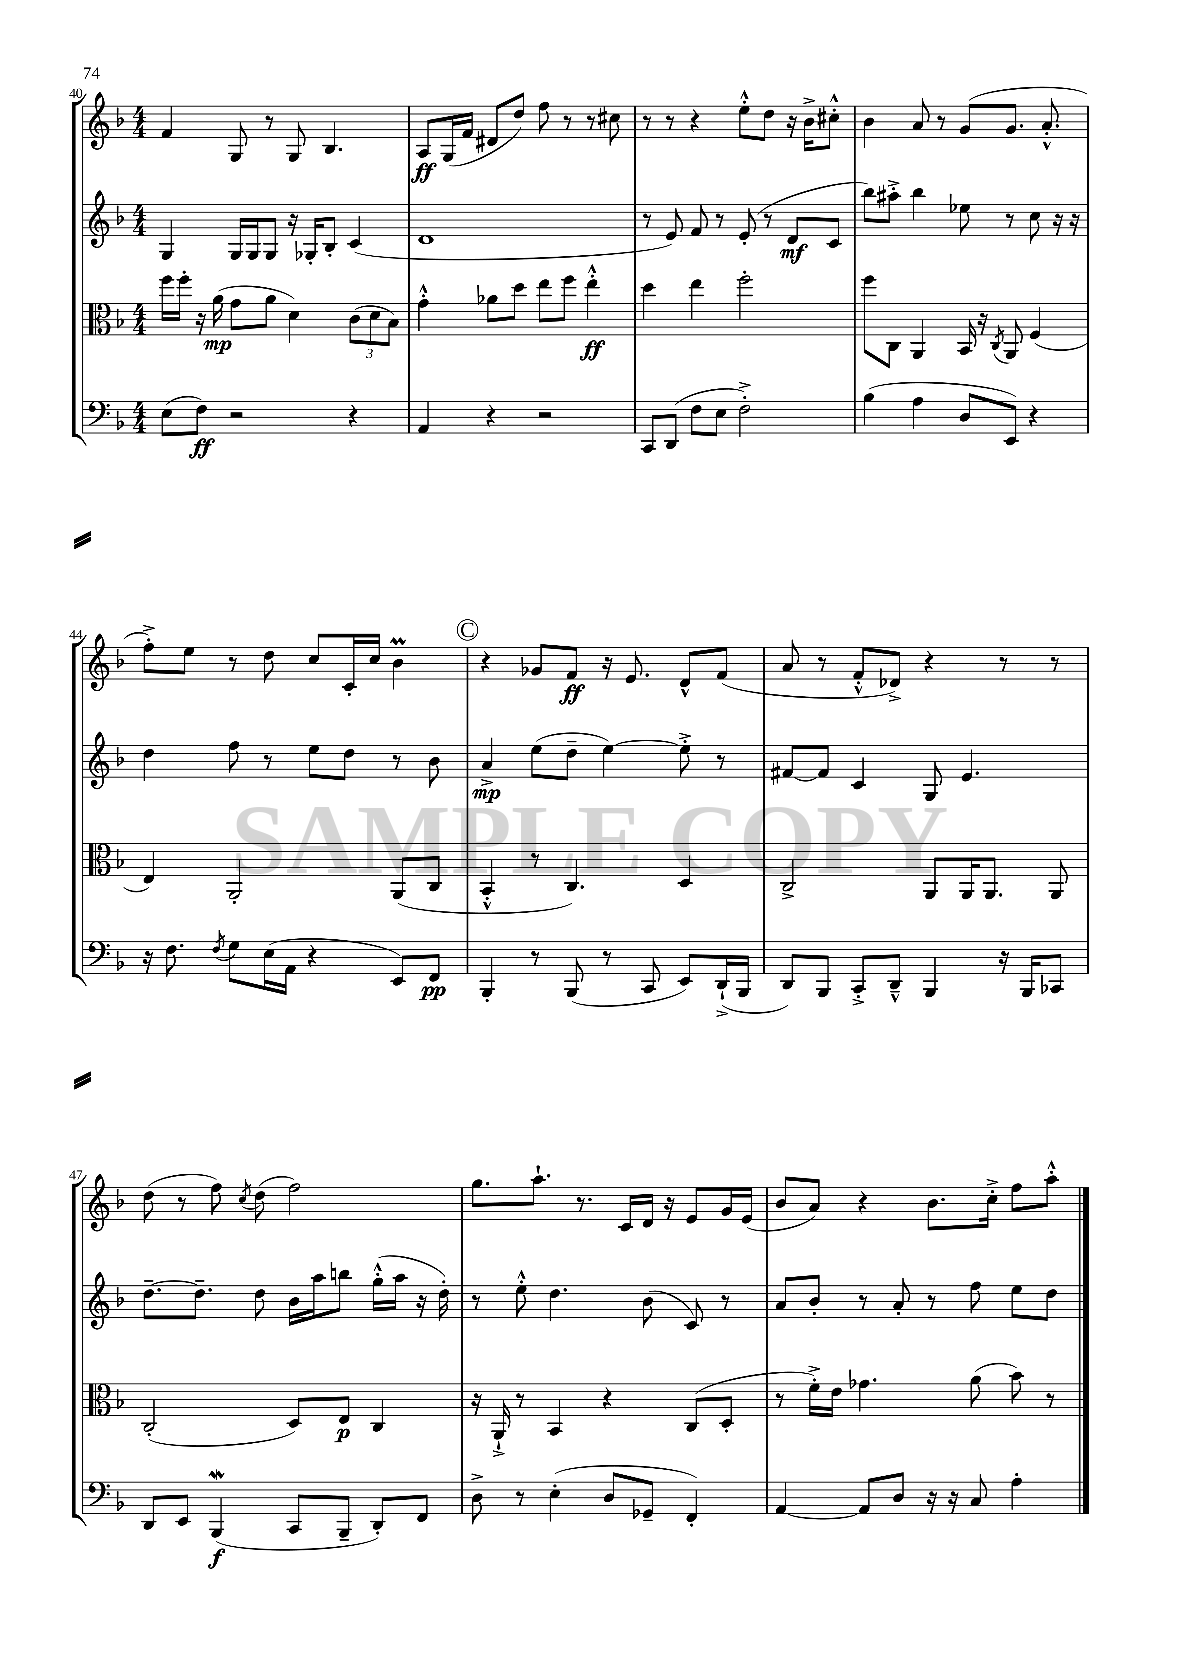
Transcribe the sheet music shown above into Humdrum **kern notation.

**kern	**dynam	**kern	**dynam	**kern	**dynam	**kern	**dynam
*part4	*part4	*part3	*part3	*part2	*part2	*part1	*part1
*staff4	*staff4	*staff3	*staff3	*staff2	*staff2	*staff1	*staff1
*clefF4	*	*clefC3	*	*clefG2	*	*clefG2	*
*k[b-]	*	*k[b-]	*	*k[b-]	*	*k[b-]	*
*M4/4	*	*M4/4	*	*M4/4	*	*M4/4	*
=40	=40	=40	=40	=40	=40	=40	=40
(8E\L	.	16ff\LL	.	4G/	.	4f/	.
.	.	16ff'\JJ	.	.	.	.	.
8F\J)	ff	16r	.	.	.	.	.
.	.	(16a\	mp	.	.	.	.
2r	.	8g\L	.	16G/LL	.	8G/	.
.	.	.	.	16G/J	.	.	.
.	.	8a\J	.	8G/J	.	8r	.
.	.	4d\)	.	16r	.	8G/	.
.	.	.	.	16G-X'/KL	.	.	.
.	.	.	.	8B-'/J	.	4.B-/	.
4r	.	(12c\L	.	(4c/	.	.	.
.	.	12d\	.	.	.	.	.
.	.	12B-\J)	.	.	.	.	.
=41	=41	=41	=41	=41	=41	=41	=41
4AA/	.	4g'^^\	.	1d	.	8A/L	ff
.	.	.	.	.	.	(16G/L	.
.	.	.	.	.	.	16f/JJ	.
4r	.	8a-X\L	.	.	.	8d#X/L	.
.	.	8dd\J	.	.	.	8dd/J)	.
2r	.	8ee\L	.	.	.	8ff\	.
.	.	8ff\J	.	.	.	8r	.
.	.	4ee'^^\	ff	.	.	8r	.
.	.	.	.	.	.	8cc#X\	.
=42	=42	=42	=42	=42	=42	=42	=42
8CC/L	.	4dd\	.	8r	.	8r	.
(8DD/J	.	.	.	8e/)	.	8r	.
8F\L	.	4ee\	.	8f/	.	4r	.
8E\J	.	.	.	8r	.	.	.
2F'^\)	.	2ff'\	.	(8e'/	.	8ee'^^\L	.
.	.	.	.	8r	.	8dd\J	.
.	.	.	.	8d/L	mf	16r	.
.	.	.	.	.	.	16b-^\KL	.
.	.	.	.	8c/J	.	8cc#X'^^\J	.
=43	=43	=43	=43	=43	=43	=43	=43
(4B-\	.	8ff\L	.	8bb-\L)	.	4b-\	.
.	.	8C\J	.	8aa#X'^\J	.	.	.
4A\	.	4AA/	.	4bb-\	.	8a/	.
.	.	.	.	.	.	8r	.
8D/L	.	16BB-/	.	8ee-X\	.	(8g/L	.
.	.	16r	.	.	.	.	.
.	.	8qC/	.	.	.	.	.
8EE/J)	.	8AA/	.	8r	.	8.g/J	.
4r	.	(4F/	.	8cc\	.	.	.
.	.	.	.	.	.	8.a'^^/	.
.	.	.	.	16r	.	.	.
.	.	.	.	16r	.	.	.
!!LO:LB:g=z
=44	=44	=44	=44	=44	=44	=44	=44
16r	.	4E/)	.	4dd\	.	8ff'^\L)	.
8.F\	.	.	.	.	.	.	.
.	.	.	.	.	.	8ee\J	.
8qF/	.	.	.	.	.	.	.
8G\L	.	2AA'/	.	8ff\	.	8r	.
(16E\L	.	.	.	8r	.	8dd\	.
16AA\JJ	.	.	.	.	.	.	.
4r	.	.	.	8ee\L	.	8cc/L	.
.	.	.	.	8dd\J	.	16c'/L	.
.	.	.	.	.	.	16cc/JJ	.
8EE/L)	.	(8AA/L	.	8r	.	4b-M\	.
8FF/J	pp	8C/J	.	8b-\	.	.	.
!!LO:REH:place=s1:t=C
=45	=45	=45	=45	=45	=45	=45	=45
4BBB-'/	.	4BB-'^^/	.	4a^/	mp	4r	.
8r	.	8r	.	(8ee\L	.	8g-X/L	.
(8BBB-/	.	4.C/)	.	8dd~\J	.	8f/J	ff
8r	.	.	.	[4ee\)	.	16r	.
.	.	.	.	.	.	8.e/	.
8CC/	.	.	.	.	.	.	.
8EE/L)	.	4D/	.	8ee'^\]	.	8d^^/L	.
(16DD`^/L	.	.	.	8r	.	(8f/J	.
16BBB-/JJ	.	.	.	.	.	.	.
=46	=46	=46	=46	=46	=46	=46	=46
8DD/L)	.	2C^/	.	[8f#X/L	.	8a/	.
8BBB-/J	.	.	.	8f#/J]	.	8r	.
8CC'^/L	.	.	.	4c/	.	8f'^^/L	.
8DD~^^/J	.	.	.	.	.	8d-X^/J)	.
4BBB-/	.	8AA/L	.	8G/	.	4r	.
.	.	16AA/K	.	4.e/	.	.	.
.	.	8.AA/J	.	.	.	.	.
16r	.	.	.	.	.	8r	.
16BBB-/KL	.	.	.	.	.	.	.
8CC-X/J	.	8AA/	.	.	.	8r	.
!!LO:LB:g=z
=47	=47	=47	=47	=47	=47	=47	=47
8DD/L	.	(2C'/	.	[8.dd~\L	.	(8dd\	.
8EE/J	.	.	.	.	.	8r	.
.	.	.	.	8.dd~\J]	.	.	.
(4BBB-w/	f	.	.	.	.	8ff\)	.
.	.	.	.	.	.	8qcc/	.
.	.	.	.	8dd\	.	(8dd\	.
8CC/L	.	8D/L)	.	16b-\LL	.	2ff\)	.
.	.	.	.	16aa\J	.	.	.
8BBB-~/J	.	8E/J	p	8bbn\J	.	.	.
8DD'/L)	.	4C/	.	(16gg'^^\LL	.	.	.
.	.	.	.	16aa\JJ	.	.	.
8FF/J	.	.	.	16r	.	.	.
.	.	.	.	16dd'\)	.	.	.
=48	=48	=48	=48	=48	=48	=48	=48
8D^\	.	16r	.	8r	.	8.gg\L	.
.	.	16AA`^/	.	.	.	.	.
8r	.	8r	.	8ee'^^\	.	.	.
.	.	.	.	.	.	8.aa`\J	.
(4E'\	.	4BB-/	.	4.dd\	.	.	.
.	.	.	.	.	.	8.r	.
8D/L	.	4r	.	.	.	.	.
.	.	.	.	.	.	16c/LL	.
8GG-X~/J	.	.	.	(8b-\	.	16d/JJ	.
.	.	.	.	.	.	16r	.
4FF'/)	.	(8C/L	.	8c/)	.	8e/L	.
.	.	8D'/J	.	8r	.	16g/L	.
.	.	.	.	.	.	(16e/JJ	.
=49	=49	=49	=49	=49	=49	=49	=49
[4AA/	.	8r	.	8a/L	.	8b-/L	.
.	.	16f'^\LL)	.	8b-'/J	.	8a/J)	.
.	.	16e\JJ	.	.	.	.	.
8AA/L]	.	4.g-X\	.	8r	.	4r	.
8D/J	.	.	.	8a'/	.	.	.
16r	.	.	.	8r	.	8.b-\L	.
16r	.	.	.	.	.	.	.
8C/	.	(8a\	.	8ff\	.	.	.
.	.	.	.	.	.	16cc'^\Jk	.
4A'\	.	8b-\)	.	8ee\L	.	8ff\L	.
.	.	8r	.	8dd\J	.	8aa'^^\J	.
==	==	==	==	==	==	==	==
*-	*-	*-	*-	*-	*-	*-	*-
